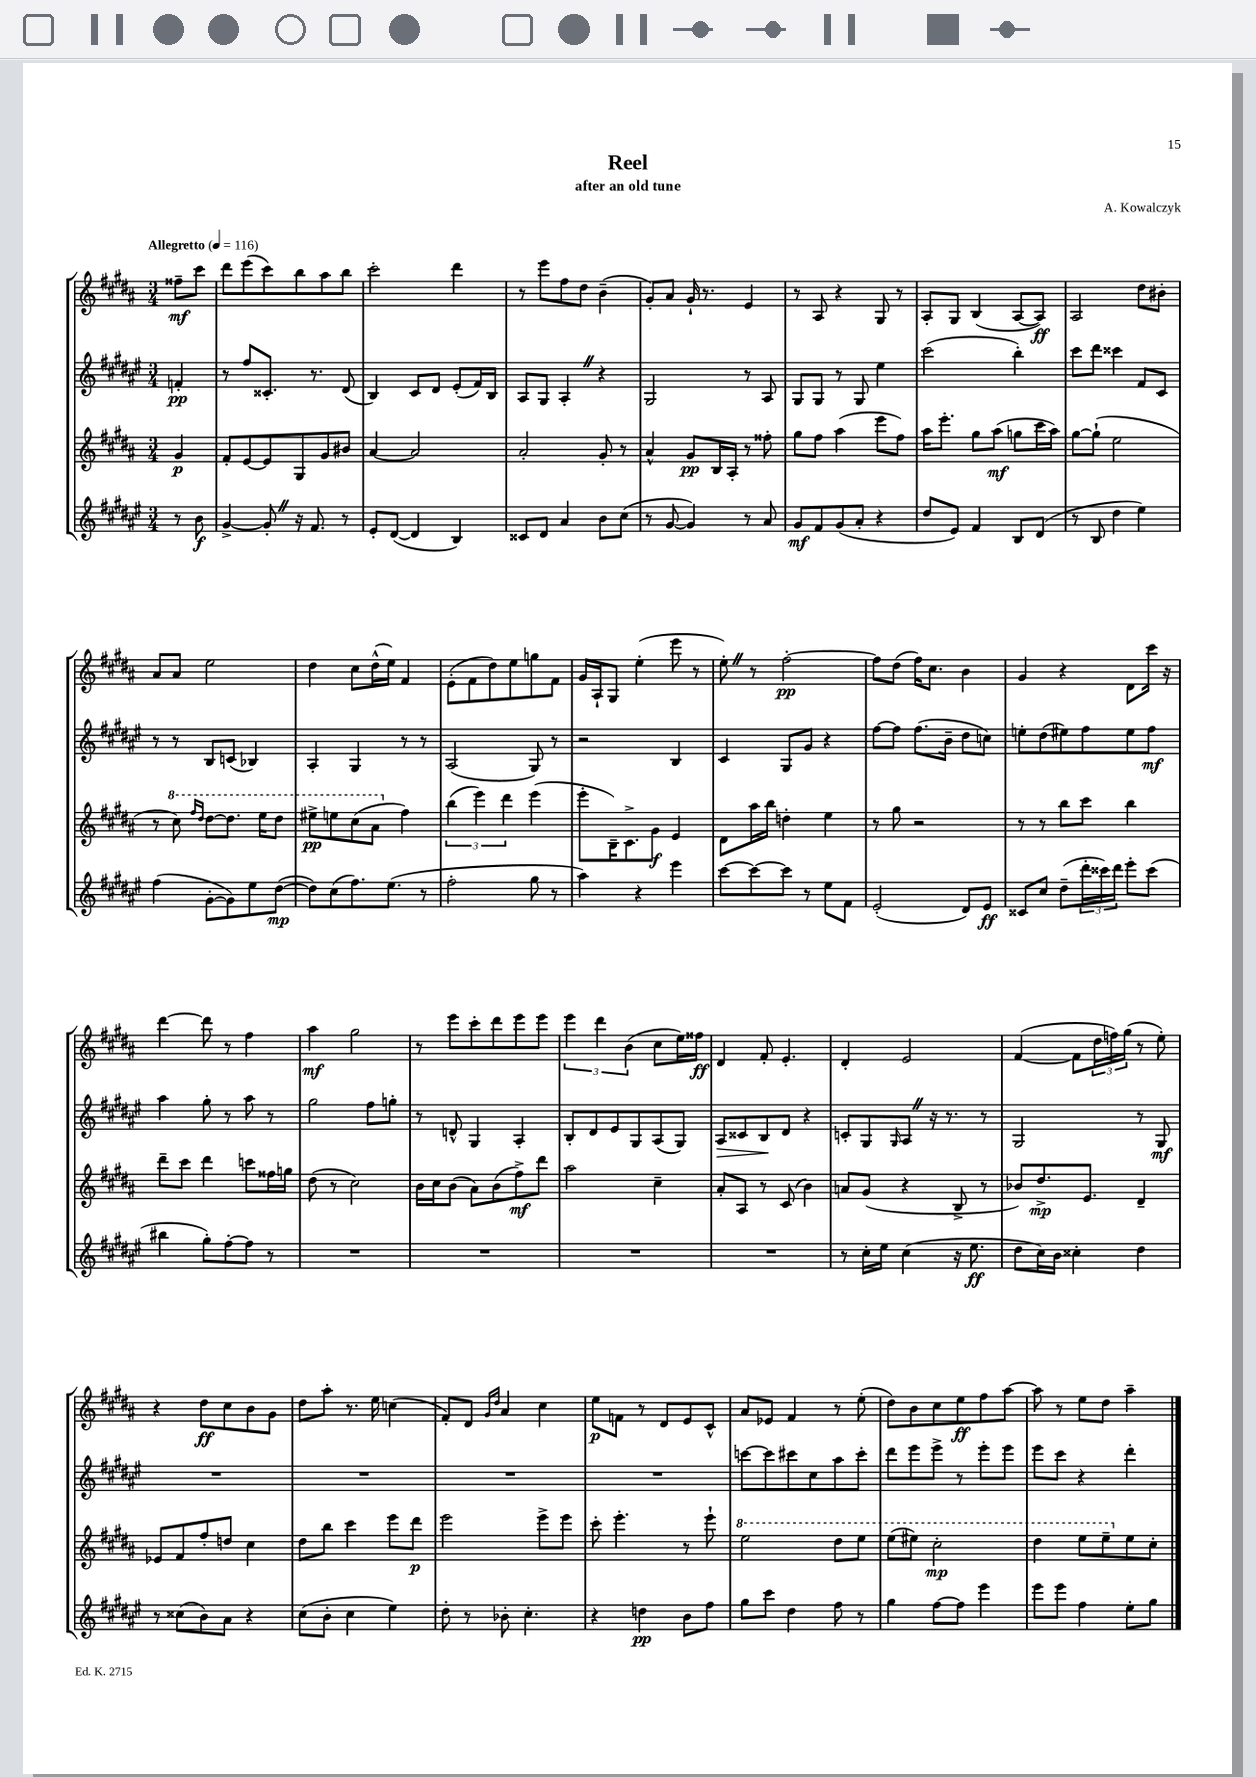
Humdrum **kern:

**kern	**kern	**kern	**kern
*staff4	*staff3	*staff2	*staff1
*clefG2	*clefG2	*clefG2	*clefG2
*k[f#c#g#d#a#e#]	*k[f#c#g#d#a#]	*k[f#c#g#d#a#e#]	*k[f#c#g#d#a#]
*M3/4	*M3/4	*M3/4	*M3/4
*MM116	*MM116	*MM116	*MM116
8r	4g#/	4f'/	8ff##~\L
8b\	.	.	8ccc#\J
=	=	=	=
[4g#^/	8f#'/L	8r	8ddd#\L
.	[8e/	8ff#/L	(8eee\
8g#'/]	8e/]	8.c##'/J	8ccc#\)
16r	8G#/	.	8bb\
8.f#/	.	8.r	.
.	8g#/	.	8aa#\
8r	8b#/J	(8d#/	8bb\J
=	=	=	=
8e#'/L	[4a#/	4B/)	2ccc#'\
([8d#/J	.	.	.
4d#/]	2a#/]	8c#/L	.
.	.	8d#/J	.
4B/)	.	(8e#'/L	4ddd#\
.	.	16f#/L)	.
.	.	16B/JJ	.
=	=	=	=
8c##/L	2a#'/	8A#/L	8r
8d#/J	.	8G#/J	8eee\L
4a#/	.	4A#'/	8ff#\
.	.	.	8dd#\J
8b\L	8g#'/	4r	(4b~\
(8cc#\J	8r	.	.
=	=	=	=
8r	4a#^^/	2G#/	8g#'/L)
[8g#/	.	.	8a#/J
4g#/])	8g#/L	.	16g#`/
.	.	.	8.r
.	16B/L	.	.
.	16A#'/JJ	.	.
8r	8r	8r	4e/
8a#/	8ff##'\	8A#/	.
=	=	=	=
8g#/L	8gg#\L	8G#/L	8r
8f#/	8ff#\J	8G#/J	8A#/
(8g#/	(4aa#\	8r	4r
8a#'/J	.	8G#/	.
4r	8eee\L	4ee#\	8G#/
.	8ff#\J)	.	8r
=	=	=	=
8dd#/L	16aa#\LK	(2ccc#\	8A#'/L
.	8.eee'\J	.	.
8e#/J)	.	.	8G#/J
4f#/	8gg#\L	.	(4B/
.	(8aa#\J	.	.
8B/L	8gg\L	4bb'\)	[8A#/L
(8d#/J	16ccc#\L	.	8A#/]J)
.	16aa#\JJ)	.	.
=	=	=	=
8r	[8gg#\L	8ccc#\L	2A#/
8B/	(8gg#`\]J	8ddd#\J	.
4dd#\	2ee\	4ccc##\	.
4ee#\)	.	8f#/L	8dd#\L
.	.	8c#/J	8b#'\J
=	=	=	=
(4ff#\	8r	8r	8a#/L
.	8ccc#\)	8r	8a#/J
.	16qqfff#/LL	.	.
.	16qqddd#/JJ	.	.
[8g#'\L	[8ddd#\L	8B/L	2ee\
8g#\])	8.ddd#\]J	(8c/J	.
8ee#\	.	4B-/)	.
.	16eee\LK	.	.
([8dd#\J	8ddd#\J	.	.
=	=	=	=
8dd#\]L)	8eee#^\L	4A#'/	4dd#\
(8cc#\	8eee\	.	.
8.ff#\)	(8ccc#\	4G#/	8cc#\L
.	8aa#\J	.	(16dd#^^\L
(8.ee#\J	.	.	16ee\JJ)
.	4ff#\)	8r	4f#/
8r	.	8r	.
=	=	=	=
2ff#'\	(6bb\	(2A#/	(8e'\L
.	.	.	8f#\
.	6eee\)	.	.
.	.	.	8dd#\)
.	6ddd#\	.	.
.	.	.	8ee\
8gg#\	(4eee\	8G#/)	8gg\
8r	.	8r	8f#\J
=	=	=	=
4aa#\)	8eee'\L	2r	16g#/LL
.	.	.	16A#`/J
.	16B~\K)	.	8G#/J
.	8.c#^\	.	.
4r	.	.	(4ee'\
.	8g#\J	.	.
4eee#\	4e/	4B/	8eee\
.	.	.	8r
=	=	=	=
[8ccc#\L	8d#\L	4c#/	8ee'\)
8ccc#\_	16aa#\L	.	8r
.	16bb\JJ	.	.
8ccc#\]J	4dd'\	8G#/L	[2ff#'\
8r	.	8g#/J	.
8ee#\L	4ee\	4r	.
8f#\J	.	.	.
=	=	=	=
(2e#'/	8r	[8ff#\L	8ff#\]L
.	8gg#\	8ff#\]J	(8dd#\J
.	2r	(8.ff#\L	16ff#\LK)
.	.	.	8.cc#\J
.	.	16b~\Jk	.
8d#/L)	.	8dd#\L	4b\
8e#/J	.	8cc\J)	.
=	=	=	=
8c##/L	8r	8ee'\L	4g#/
8cc#/J	8r	(8dd#\	.
(8dd#~\L	8bb\L	8ee#\)	4r
24ddd#'\L	8ccc#\J	8ff#\	.
24ccc##\)	.	.	.
24ddd#\JJ	.	.	.
8eee#'\L	4bb\	8ee#\	8d#\L
(8ccc##\J	.	8ff#\J	16ccc#\Jk
.	.	.	16r
=	=	=	=
4bb#\	8ddd#~\L	4aa#\	[4ddd#\
.	8ccc#\J	.	.
8gg#'\L)	4ddd#\	8gg#'\	8ddd#\]
[8ff#'\	.	8r	8r
8ff#\]J	8ccc\L	8aa#\	4ff#\
8r	16ff##\L	8r	.
.	16gg\JJ	.	.
=	=	=	=
2.r	(8dd#\	2gg#\	4aa#\
.	8r	.	.
.	2cc#\)	.	2gg#\
.	.	8ff#\L	.
.	.	8gg'\J	.
=	=	=	=
2.r	16b\LL	8r	8r
.	16cc#\J	.	.
.	(8b\J	8d^^/	8eee\L
.	8a#\L)	4G#/	8ccc#'\
.	(8b\	.	8ddd#\
.	8ff#^\)	4A#'/	8eee\
.	8ddd#\J	.	8eee\J
=	=	=	=
2.r	2aa#\	8B'/L	6eee\
.	.	8d#/	.
.	.	.	6ddd#\
.	.	8e#/	.
.	.	.	(6b\
.	.	8G#/	.
.	4cc#~\	(8A#/	8cc#\L
.	.	8G#/J)	16ee\L)
.	.	.	16ff##\JJ
=	=	=	=
2.r	8a#'/L	8A#/L	4d#/
.	8A#/J	8c##/	.
.	8r	8B/	8f#'/
.	(8c#/	8d#/J	4.e'/
.	4b\)	4r	.
=	=	=	=
8r	8a/L	8c'/L	4d#'/
16cc#'\LL	(8g#/J	8G#/	.
16ee#\JJ	.	.	.
.	.	16qqG#/	.
(4cc#\	4r	8A#/J	2e/
.	.	16r	.
.	.	8.r	.
16r	8B^/	.	.
8.ee#\	.	.	.
.	8r	8r	.
=	=	=	=
8dd#\L	8b-/L)	2G#/	([4f#/
16cc#\L)	8.dd#^/	.	.
16b\JJ	.	.	.
4cc##'\	.	.	8f#\]L
.	8.e/J	.	.
.	.	.	24dd#\L
.	.	.	24ff\)
.	.	.	(24gg#\JJ
4dd#\	4d#~/	8r	8r
.	.	8G#/	8ee'\)
=	=	=	=
8r	8e-/L	2.r	4r
(8cc##\L	8f#/	.	.
8b\)	8ff#'/	.	8dd#\L
8a#\J	8dd/J	.	8cc#\
4r	4cc#\	.	8b\
.	.	.	8g#\J
=	=	=	=
(8cc#\L	8dd#\L	2.r	8dd#\L
8b'\J	8bb\J	.	8aa#'\J
4cc#\	4ccc#\	.	8.r
.	.	.	16ee\
4ee#\)	8eee\L	.	(4cc\
.	8ddd#\J	.	.
=	=	=	=
8dd#'\	2eee\	2.r	8f#'/L)
8r	.	.	8d#/J
.	.	.	16qqg#/LL
.	.	.	16qqdd#/JJ
8b-'\	.	.	4a#/
4.cc#'\	.	.	.
.	8eee^\L	.	4cc#\
.	8eee\J	.	.
=	=	=	=
4r	8ccc#'\	2.r	8ee\L
.	4.eee'\	.	8f\J
4dd\	.	.	8r
.	.	.	8d#/L
8b\L	8r	.	8e/
8ff#\J	8eee`\	.	8c#^^/J
=	=	=	=
8gg#\L	2eee\	[8ccc\L	8a#/L
8ccc#\J	.	8ccc\]	8e-/J
4dd#\	.	8ccc#\	4f#/
.	.	8cc#\	.
8ff#\	8ddd#\L	8aa#\	8r
8r	8eee\J	8ccc#'\J	(8ee'\
=	=	=	=
4gg#\	(8eee\L	8ddd#\L	8dd#\L)
.	8eee#\J)	8eee#\	8b\
[8ff#\L	2ccc#'\	8eee#^\J	8cc#\
8ff#\]J	.	8r	8ee\
4eee#\	.	8eee#'\L	8ff#\
.	.	8eee#\J	[8aa#\J
=	=	=	=
8eee#\L	4ddd#\	8eee#\L	8aa#\]
8eee#\J	.	8ccc#\J	8r
4ff#\	8eee\L	4r	8ee\L
.	8eee~\	.	8dd#\J
8ee#'\L	8ee\	4ddd#'\	4aa#~\
8gg#\J	8cc#'\J	.	.
==	==	==	==
*-	*-	*-	*-
